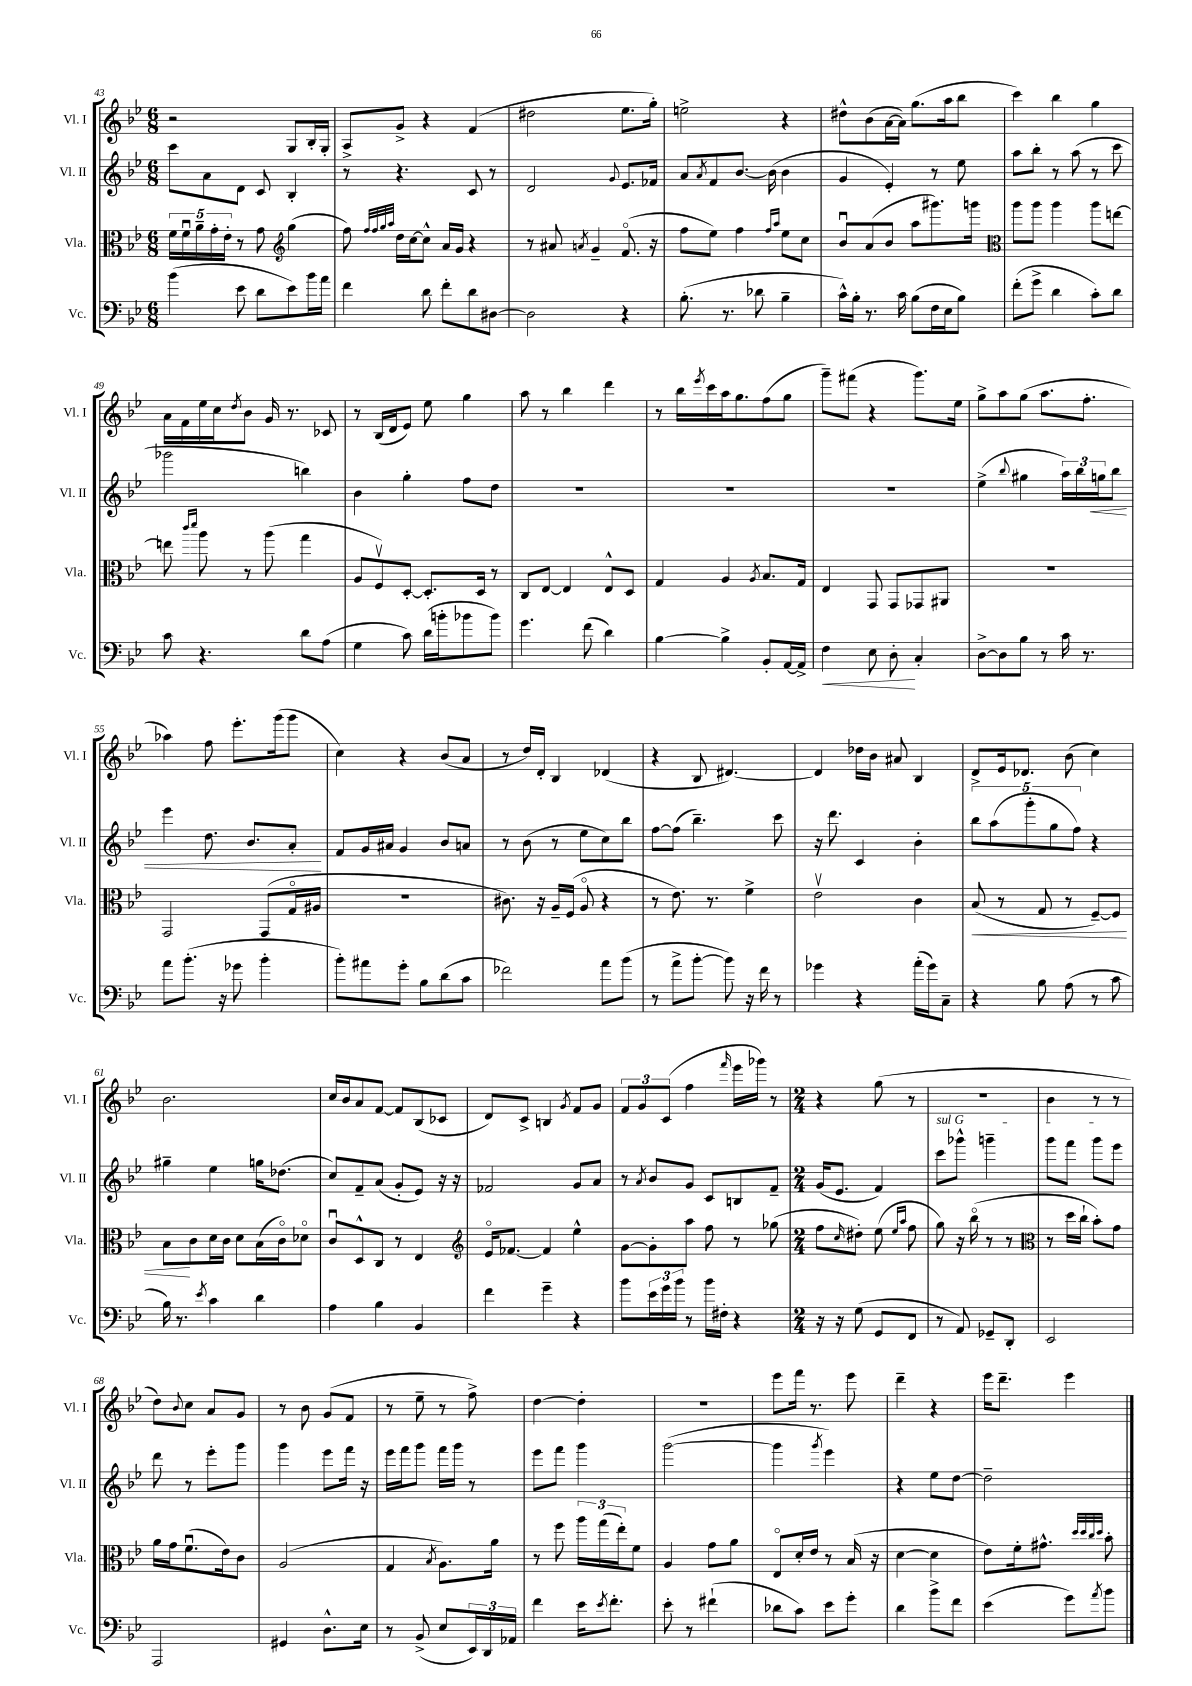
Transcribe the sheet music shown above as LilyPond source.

<<
\new StaffGroup <<
\new Staff = "s0" \with { instrumentName = "Vl. I" shortInstrumentName = "Vl. I" } {
    \clef treble \key bes \major \numericTimeSignature \time 6/8
    r2 g8 bes16-. g16-. |
    a8-> g'8-> r4 f'4( |
    dis''2 ees''8. g''16-.) |
    e''2-> r4 |
    dis''8-^ bes'8( a'16~ a'16) g''8.( a''16 bes''8 |
    c'''4) bes''4 g''4 |
    a'16 f'16 ees''16 c''16 \acciaccatura { d''8 } bes'8 g'16 r8. ces'8 |
    r8 bes16( d'16 ees'8) ees''8 g''4 |
    a''8 r8 bes''4 d'''4 |
    r8 bes''16 \acciaccatura { ees'''8 } c'''16 a''16 g''8. f''8( g''8 |
    g'''8--) fis'''8( r4 g'''8.) ees''16 |
    g''8-> a''8 g''8( a''8. f''8.-. |
    aes''4) f''8 ees'''8.-. g'''16( g'''8 |
    c''4) r4 bes'8( a'8 |
    r8 d''16) d'16-. bes4 des'4( |
    r4 bes8 dis'4.~) |
    dis'4 des''16 bes'16 ais'8 bes4 |
    d'8-> ees'16 des'8. bes'8( c''4) |
    bes'2. |
    c''16 bes'16 a'8 f'8~ f'8 bes8( ces'8 |
    d'8) c'8-> b4 \acciaccatura { g'8 } f'8 g'8 |
    \tuplet 3/2 { f'8 g'8 c'8( } f''4 \grace { f'''16 } ees'''16 ges'''16) r8 |
    \numericTimeSignature \time 2/4 r4 g''8( r8 |
    R2 |
    bes'4 r8 r8 |
    d''8) \appoggiatura { bes'8 } c''8 a'8 g'8 |
    r8 bes'8 g'8( f'8 |
    r8 ees''8-- r8 f''8->) |
    d''4~ d''4-. |
    R2 |
    ees'''8 f'''16 r8. ees'''8 |
    d'''4-- r4 |
    ees'''16 d'''8.-- ees'''4 \bar "|." |
}
\new Staff = "s1" \with { instrumentName = "Vl. II" shortInstrumentName = "Vl. II" } {
    \clef treble \key bes \major \numericTimeSignature \time 6/8
    c'''8 a'8 d'8 c'8 bes4-. |
    r8 r4. c'8 r8 |
    d'2 \appoggiatura { g'8 } ees'8. fes'16 |
    a'8 \acciaccatura { a'8 } f'8 bes'8.~ bes'16( bes'4 |
    g'4 ees'4-.) r8 ees''8 |
    a''8 bes''8-. r8 a''8( r8 c'''8 |
    ges'''2 b''4) |
    bes'4 g''4-. f''8 d''8 |
    R2. |
    R2. |
    R2. |
    ees''4->( \appoggiatura { bes''8 } gis''4 \tuplet 3/2 { a''16) bes''16 g''16\< } bes''8 |
    ees'''4 d''8. bes'8. a'8-.\! |
    f'8 g'16 ais'16 g'4 bes'8 a'8 |
    r8 bes'8( r8 ees''8 c''8) bes''8 |
    f''8~ f''8( bes''4.--) c'''8 |
    r16 d'''8. c'4 bes'4-. |
    \tuplet 5/4 { bes''8 a''8( g'''8-. g''8 f''8) } r4 |
    gis''4-- ees''4 g''16 des''8.( |
    c''8) f'8-- a'8( g'8-. ees'8) r16 r16 |
    fes'2 g'8 a'8 |
    r8 \acciaccatura { a'8 } bes'8 g'8 c'8 b8 f'8-- |
    \numericTimeSignature \time 2/4 g'16( ees'8. f'4) |
    \once \override TextSpanner.bound-details.left.text = \markup { \italic "sul G" } c'''8\startTextSpan ges'''8-^ g'''4-- |
    g'''8 f'''8 g'''8 ees'''8\stopTextSpan |
    d'''8 r8 ees'''8-. g'''8 |
    g'''4 ees'''8 f'''16 r16 |
    ees'''16 f'''16 g'''8 f'''16 g'''16 r8 |
    ees'''8 f'''8 g'''4 |
    g'''2~( |
    g'''4 \acciaccatura { g'''8 } ees'''4) |
    r4 ees''8 d''8~ |
    d''2-- \bar "|." |
}
\new Staff = "s2" \with { instrumentName = "Vla." shortInstrumentName = "Vla." } {
    \clef alto \key bes \major \numericTimeSignature \time 6/8
    \tuplet 5/4 { f'16 f'16\downbow a'16-- g'16-. ees'16-. } r8 g'8 \clef treble g''4( |
    f''8) \grace { f''32 f''32 g''32 a''32 } d''16 c''16~ c''8-^ a'16 g'16 r4 |
    r8 ais'8 \acciaccatura { a'8 } g'4-- f'8.\flageolet( r16 |
    f''8 ees''8) f''4 \grace { f''16 a''16 } ees''8 c''8 |
    bes'8\downbow a'8( bes'8 a''8 gis'''8.) g'''16 |
    \clef alto a''8 a''8 a''4 a''8 e''8~ |
    e''8 \grace { c'''16 d'''16 } a''8 r8 a''8( g''4 |
    a8 f8\upbow) d8~-. d8.-. d16 r8 |
    c8 ees8~ ees4 ees8-^ d8 |
    g4 a4 \acciaccatura { a8 } bes8. g16 |
    ees4 g,8 g,8 ges,8 ais,8 |
    R2. |
    g,2 g,8( g16\flageolet ais16 |
    R2. |
    cis'8.) r16 a16-- f16( a8\flageolet r4 |
    r8 ees'8.) r8. f'4-> |
    ees'2\upbow c'4 |
    bes8\<( r8 g8 r8 f8~--) f8 |
    bes8\! c'8 d'16 c'16 d'8 bes16( c'16\flageolet) des'8\flageolet |
    c'8\downbow d8-^ c8 r8 ees4 |
    \clef treble ees'16\flageolet fes'8.~ fes'4 ees''4-^ |
    g'8~ g'8-. a''8 f''8 r8 ges''8( |
    \numericTimeSignature \time 2/4 f''8 \grace { c''16 } dis''8-.) ees''8( \grace { ees''16 a''16 } f''8 |
    g''8) r16 bes''16\flageolet( r8 r8 |
    \clef alto r8 d''16 c''16-! bes'8-.) g'8 |
    a'16 g'16 f'8.\downbow( ees'16) c'8 |
    a2( |
    g4 \acciaccatura { bes8 } a8.) a'16 |
    r8 f''8 \tuplet 3/2 { a''16 g''16( ees''16-.) } f'8 |
    a4 g'8 a'8 |
    ees8\flageolet d'16-. ees'16 r8 bes16( r16 |
    d'4~ d'4 |
    ees'8) f'16-. gis'8.-^ \grace { d''32 d''32 c''32 d''32 } bes'8-. \bar "|." |
}
\new Staff = "s3" \with { instrumentName = "Vc." shortInstrumentName = "Vc." } {
    \clef bass \key bes \major \numericTimeSignature \time 6/8
    bes'4( ees'8 d'8 ees'8) bes'16 a'16 |
    f'4 d'8 f'8-. d'8 dis8~ |
    dis2 r4 |
    bes8.-.( r8. des'8 bes4-- |
    c'16-^) bes16-. r8. c'16 bes8( f16 ees16 bes8) |
    f'8-.( g'8-> d'4 c'8-.) d'8 |
    c'8 r4. d'8 a8( |
    g4 c'8) d'16( b'16-. bes'8 bes'8) |
    g'4. f'8( d'4) |
    bes4~ bes4-> bes,8-. a,16~ a,16-> |
    f4\< ees8 d8-.\! c4-. |
    d8~-> d8 bes8 r8 c'16 r8. |
    a'8 bes'8.-.( r16 ges'8 bes'4-. |
    bes'8-.) ais'8 g'8-. bes8 d'8( c'8 |
    fes'2) a'8 bes'8( |
    r8 a'8-> bes'8~-. bes'8) r16 f'16 r8 |
    ges'4 r4 a'16-.( ges'16) c8-- |
    r4 bes8 a8( r8 c'8 |
    bes16) r8. \acciaccatura { ees'8 } c'4 d'4 |
    a4 bes4 bes,4 |
    f'4 g'4-- r4 |
    bes'8 \tuplet 3/2 { ees'16 g'16 bes'16 } r8 bes'16 fis16-. r4 |
    \numericTimeSignature \time 2/4 r16 r16 g8( g,8 f,8 |
    r8 a,8) ges,8-- d,8-. |
    ees,2 |
    a,,2 |
    gis,4 d8.-^ ees16 |
    r8 bes,8->( ees8 \tuplet 3/2 { ees,16) d,16 aes,16 } |
    f'4 ees'16 \acciaccatura { ees'8 } f'8.-. |
    ees'8-. r8 fis'4-!( |
    des'8 c'8) ees'8 g'8-. |
    d'4 bes'8-> f'8 |
    ees'4( g'8) \acciaccatura { a'8 } bes'8 \bar "|." |
}
>>
>>
\layout { \context { \Score currentBarNumber = #43 } }
